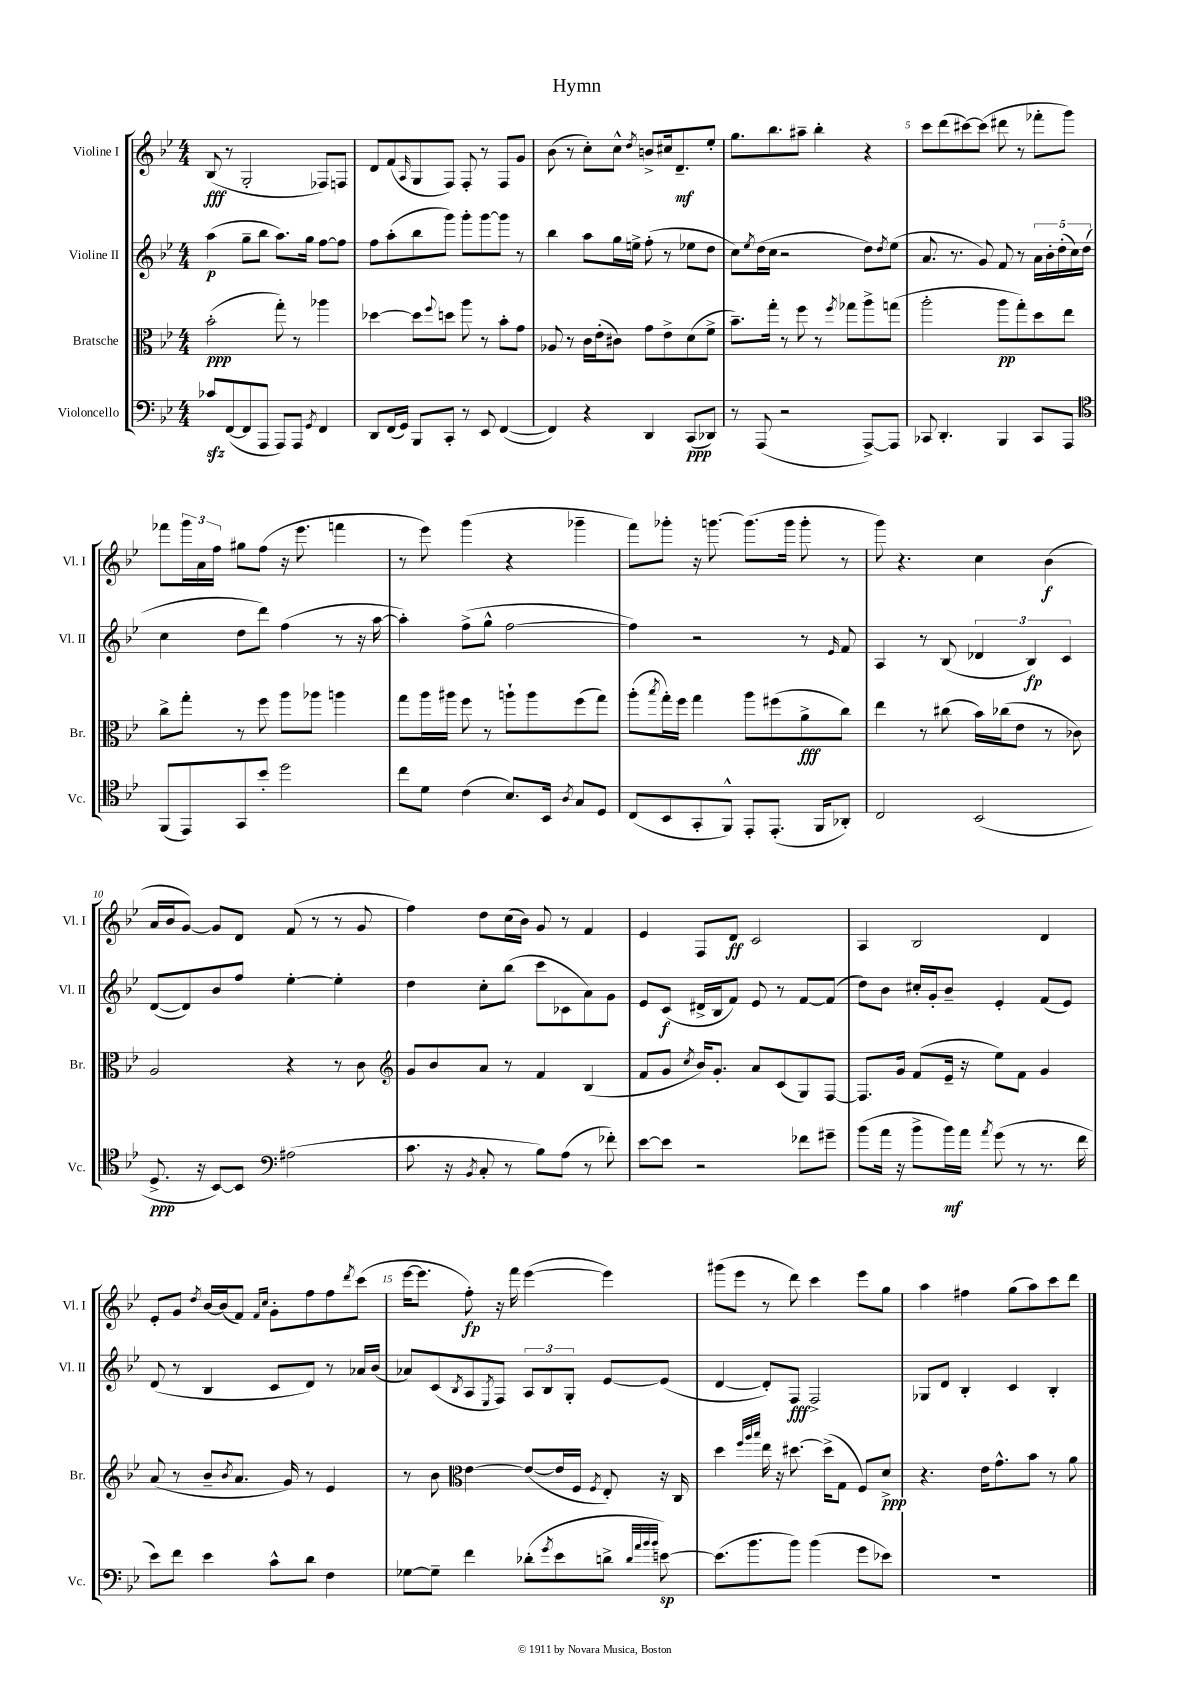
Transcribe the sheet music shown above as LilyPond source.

\header { title = "Hymn" }
<<
\new StaffGroup <<
\new Staff = "s0" \with { instrumentName = "Violine I" shortInstrumentName = "Vl. I" } {
    \clef treble \key bes \major \numericTimeSignature \time 4/4
    bes8\fff( r8 g2-. fes8) f8 |
    d'8 f'8( \grace { a16 } g8 f8) f8-. r8 f8 g'8 |
    bes'8( r8 c''8-.) c''8-^ \acciaccatura { d''8 } b'8-> cis''16 d'8.--\mf ees''8-. |
    g''8. bes''8. ais''8-- bes''4-. r4 |
    c'''8 d'''8( cis'''8~) cis'''8( dis'''8 r8 fes'''8-. g'''8) |
    fes'''8 \tuplet 3/2 { g'''16 a'16 f''16 } gis''8 f''8( r16 ees'''8. f'''4 |
    r8 ees'''8) g'''4( r4 ges'''4-- |
    f'''8) ges'''8-. r16 g'''8.~ g'''8.( g'''16 g'''8-. r8 |
    g'''8) r4. c''4 bes'4\f( |
    a'16 bes'16 g'8~) g'8 d'8 f'8( r8 r8 g'8 |
    f''4) d''8 c''16( bes'16) g'8 r8 f'4 |
    ees'4 f8 d'8\ff c'2 |
    a4 bes2 d'4 |
    ees'8-. g'8 \acciaccatura { d''8 } bes'16~ bes'16( f'8) \grace { f'16 c''16 } g'8-. f''8 f''8 \acciaccatura { d'''8 } c'''8( |
    ees'''16~ ees'''8. f''8-.\fp) r16 f'''16 ees'''4~( ees'''4) |
    gis'''8( ees'''8 r8 d'''8) c'''4 ees'''8 g''8 |
    a''4 fis''4 g''8( a''8) c'''8 d'''8 \bar "|." |
}
\new Staff = "s1" \with { instrumentName = "Violine II" shortInstrumentName = "Vl. II" } {
    \clef treble \key bes \major \numericTimeSignature \time 4/4
    a''4\p( g''8-- bes''8 a''8.) g''16 f''8~ f''8 |
    f''8 a''8-.( bes''8 g'''8) g'''8-. g'''8~ g'''8 r8 |
    bes''4 a''8 g''16 e''16-> f''8-.( r8 ees''8 d''8 |
    c''8) \acciaccatura { ees''8 } d''16( c''16 r2 d''8) \acciaccatura { d''8 } ees''8( |
    a'8. r8. g'8) f'8 r8 \tuplet 5/4 { a'16 bes'16-. d''16-.( c''16) d''16( } |
    c''4 d''8 d'''8) f''4( r8 r16 a''16~ |
    a''4-.) f''8->( g''8-^ f''2~ |
    f''4) r2 r8 \grace { ees'16 } f'8 |
    a4 r8 bes8( \tuplet 3/2 { des'4 bes4\fp) c'4 } |
    d'8~( d'8) bes'8 f''8 ees''4~-. ees''4-. |
    d''4 c''8-. bes''8( c'''8 ces'8 a'8) g'8 |
    ees'8 c'8\f( dis'16-> bes16 f'8) ees'8 r8 f'8~ f'8( |
    d''8) bes'8 cis''16-. g'16-. bes'8-- ees'4-. f'8( ees'8) |
    d'8( r8 bes4 c'8 d'8) r8 aes'16 bes'16( |
    aes'8) c'8( \acciaccatura { bes8 } a8 \acciaccatura { ees8 } f8) \tuplet 3/2 { a8 bes8 g8-. } ees'8~ ees'8( |
    d'4~ d'8-.) f8\fff f2-> |
    ges8 d'8 bes4-. c'4 bes4-. \bar "|." |
}
\new Staff = "s2" \with { instrumentName = "Bratsche" shortInstrumentName = "Br." } {
    \clef alto \key bes \major \numericTimeSignature \time 4/4
    bes'2-.\ppp( g''8-.) r8 aes''4 |
    des''4~ des''8 \appoggiatura { f''8 } d''8 a''8 r8 bes'8-. g'8 |
    aes8 r8 c'16 ees'16-.( cis'8) g'8 ees'8-> d'8( f'8-> |
    bes'8.--) g''16-. r8 f''8 r8 \acciaccatura { f''8 } ges''8 a''8-> g''8( |
    a''2-. a''8\pp g''8-.) d''8 ees''8 |
    c''8-> g''8-. r8 f''8 a''8 aes''8 a''4 |
    g''8 a''16 ais''16 f''8 r8 a''8-! a''8 f''8( g''8) |
    a''8-.( \acciaccatura { bes''8 } g''16-.) f''16 g''4 a''8 fis''8( a'8->\fff c''8) |
    ees''4 r8 cis''8( bes'16) ces''16( ees'8 r8 ces'8) |
    a2 r4 r8 c'8 |
    \clef treble g'8 bes'8 a'8 r8 f'4 bes4( |
    f'8 g'8 \acciaccatura { c''8 } bes'16) g'8.-. a'8 c'8( g8) f8~ |
    f8. g'16 f'8( ees'16-- r16 ees''8) f'8 g'4 |
    a'8( r8 bes'8-- \acciaccatura { bes'8 } a'8. g'16) r8 ees'4 |
    r8 bes'8 \clef alto ees'4~ ees'8~( ees'16 f16 \acciaccatura { f8 } ees8-.) r16 c16 |
    d''4 \grace { f''32 a''32 bes''32 } ees''16 r16 dis''8.~ dis''16->( g8 f8) d'8->\ppp |
    r4. ees'16 g'8.-^ bes'8 r8 a'8 \bar "|." |
}
\new Staff = "s3" \with { instrumentName = "Violoncello" shortInstrumentName = "Vc." } {
    \clef bass \key bes \major \numericTimeSignature \time 4/4
    ces'8\sfz f,8~( f,8 a,,8 a,,8) a,,8 \acciaccatura { g,8 } f,4 |
    d,8 f,16( g,16) bes,,8 c,8-. r8 ees,8 f,4~( |
    f,4) r4 d,4 c,8\ppp( des,8) |
    r8 a,,8( r2 a,,8~->) a,,8 |
    ces,8 d,4.-. bes,,4 ces,8 a,,8 |
    \clef tenor f,8( ees,8) g,8 bes'8-. d''2 |
    c''8 d'8 c'4( bes8.) bes,16 \acciaccatura { a8 } g8 d8 |
    c8( bes,8 g,8-. f,8-^) ees,8-. ees,8.-.( f,16 aes,8-.) |
    c2 bes,2( |
    d8.->\ppp r16 bes,8~) bes,8 \clef bass ais2( |
    c'8. r16 \acciaccatura { bes,8 } c8-. r8 bes8) a8( r8 fes'8-.) |
    ees'8~ ees'8 r2 fes'8 gis'8-- |
    bes'8( a'16 r16 bes'8-> bes'16\mf) a'16 \acciaccatura { a'8 } g'8( r8 r8. f'16 |
    ees'8) f'8 ees'4 c'8-^ d'8 f4 |
    ges8~ ges8-- f'4 des'8-.( \acciaccatura { g'8 } ees'8 d'8-> \grace { d'32 a'32 bes'32 bes'32 } e'8~\sp) |
    e'8.( bes'8. bes'8) bes'4( g'8 ees'8) |
    R1 \bar "|." |
}
>>
>>
\layout { \context { \Score \override BarNumber.break-visibility = ##(#f #t #t) barNumberVisibility = #(every-nth-bar-number-visible 5) } }
